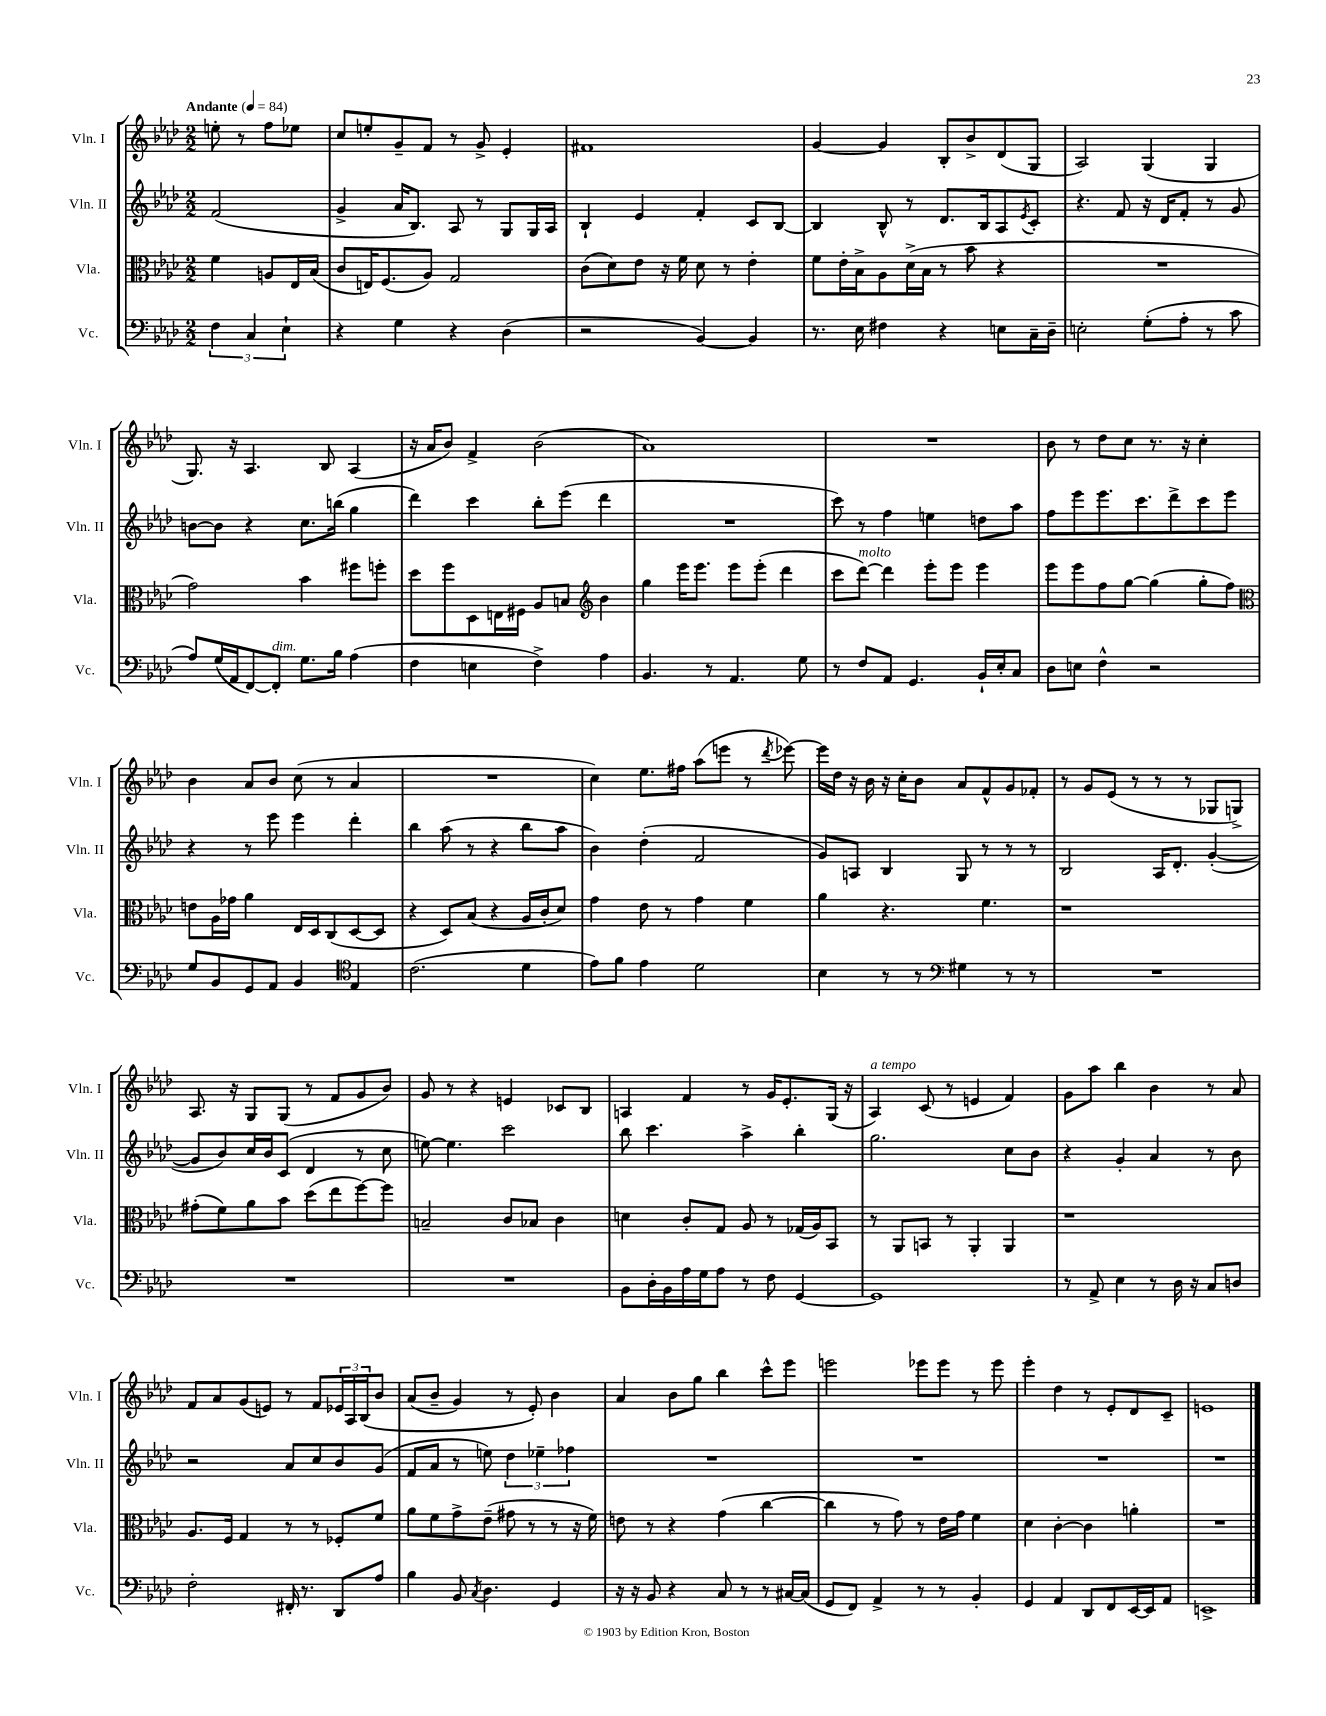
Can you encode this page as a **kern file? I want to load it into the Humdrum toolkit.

**kern	**kern	**kern	**kern
*part4	*part3	*part2	*part1
*staff4	*staff3	*staff2	*staff1
*I"Vc.	*I"Vla.	*I"Vln. II	*I"Vln. I
*I'Vc.	*I'Vla.	*I'Vln. II	*I'Vln. I
*clefF4	*clefC3	*clefG2	*clefG2
*k[b-e-a-d-]	*k[b-e-a-d-]	*k[b-e-a-d-]	*k[b-e-a-d-]
*M2/2	*M2/2	*M2/2	*M2/2
*MM84	*MM84	*MM84	*MM84
=	=	=	=
!	!	!	!LO:TX:a:B:t=Andante
6F\	4f\	(2f/	8een'\
.	.	.	8r
6C/	.	.	.
.	8An/L	.	8ff\L
6E-`\	.	.	.
.	16E-/L	.	8ee-X\J
.	(16B-/JJ	.	.
=1	=1	=1	=1
4r	8c/L	4g^/	8cc/L
.	16En/K)	.	8een'/
.	(8.F/	.	.
4G\	.	16a-/KL	8g~/
.	.	8.B-/J)	.
.	8A-/J)	.	8f/J
4r	2G/	8A-/	8r
.	.	8r	8g^/
(4D-\	.	8G/L	4e-'/
.	.	16G/L	.
.	.	16A-/JJ	.
=2	=2	=2	=2
2r	(8c\L	4B-`/	1f#X
.	8d-\)	.	.
.	8e-\J	4e-/	.
.	16r	.	.
.	16f\	.	.
[4BB-/)	8d-\	4f'/	.
.	8r	.	.
4BB-/]	4e-'\	8c/L	.
.	.	[8B-/J	.
=3	=3	=3	=3
8.r	8f\L	4B-/]	[4g/
.	16e-'\L	.	.
16E-\	16B-^\J	.	.
4F#X\	8A-\	8B-^^/	4g/]
.	(16d-^\L	8r	.
.	16B-\JJ	.	.
4r	8r	8.d-/L	8B-'/L
.	8b-\	.	8b-^/
.	.	16B-/k	.
8En\L	4r	8A-/	(8d-/
.	.	8qe-/	.
16C~\L	.	8c'/J	8G/J
16D-~\JJ	.	.	.
=4	=4	=4	=4
2En'\	1r	4.r	2A-/)
.	.	8f/	.
(8G'\L	.	16r	(4G/
.	.	16d-/KL	.
8A-'\J	.	8f'/J	.
8r	.	8r	4G/
8c\	.	8g/	.
!!LO:LB:g=z
=5	=5	=5	=5
8A-/L)	2g\)	[8bn\L	8.G/)
(16G/L	.	8b\J]	.
16AA-/J	.	.	16r
[8FF/)	.	4r	4.A-/
!LO:TX:a:i:t=dim.	!	!	!
8FF'/J]	.	.	.
8.G\L	4b-\	8.cc\L	.
.	.	.	8B-/
16B-\Jk	.	(16bbn\Jk	.
(4A-\	8ff#X\L	4gg\	(4A-/
.	8ffn'\J	.	.
=6	=6	=6	=6
4F\	8dd-\L	4ddd-\)	16r
.	.	.	16a-/KL
.	8ff\	.	8b-/J)
4En\	8D-\	4ccc\	4f^/
.	16En\L	.	.
.	16F#X\JJ	.	.
4F^\)	8A-/L	8bb-'\L	(2b-\
.	8Bn/J	(8eee-\J	.
*	*clefG2	*	*
4A-\	4b-\	4ddd-\	.
=7	=7	=7	=7
4.BB-/	4gg\	1r	1a-)
.	16eee-\KL	.	.
.	8.eee-\J	.	.
8r	.	.	.
4.AA-/	8eee-\L	.	.
.	(8eee-'\J	.	.
.	4ddd-\	.	.
8G\	.	.	.
=8	=8	=8	=8
8r	8ccc\L	8ccc\)	1r
!	!LO:TX:a:i:t=molto	!	!
8F/L	[8ddd-\J)	8r	.
8AA-/J	4ddd-\]	4ff\	.
4.GG/	.	.	.
.	8eee-'\L	4een\	.
.	8eee-\J	.	.
16BB-`/LL	4eee-\	8ddn\L	.
16E-'/J	.	.	.
8C/J	.	8aa-\J	.
=9	=9	=9	=9
8D-\L	8eee-\L	8ff\L	8b-\
8En\J	8eee-\	8eee-\	8r
4F^^\	8ff\	8.eee-\	8dd-\L
.	[8gg\J	.	8cc\J
.	.	8.ccc\	.
2r	(4gg\]	.	8.r
.	.	8ddd-^\	.
.	.	.	16r
.	8gg'\L	8ccc\	4cc'\
.	8ff\J)	8eee-\J	.
!!LO:LB:g=z
=10	=10	=10	=10
*	*clefC3	*	*
8G/L	8en\L	4r	4b-\
8BB-/	16A-\L	.	.
.	16g-X\JJ	.	.
8GG/	4a-\	8r	8a-/L
8AA-/J	.	8eee-\	8b-/J
4BB-/	16E-/LL	4eee-\	(8cc\
.	16D-/J	.	.
.	(8C/	.	8r
*clefC4	*	*	*
4E-/	[8D-/	4ddd-'\	4a-/
.	8D-/J]	.	.
=11	=11	=11	=11
(2.c\	4r	4bb-\	1r
.	8D-/L)	(8aa-\	.
.	(8B-/J	8r	.
.	4r	4r	.
4d-\	16A-/LL	8bb-\L	.
.	16c'/J	.	.
.	8d-/J)	8aa-\J	.
=12	=12	=12	=12
8e-\L)	4g\	4b-\)	4cc\)
8f\J	.	.	.
4e-\	8e-\	(4dd-'\	8.ee-\L
.	8r	.	.
.	.	.	16ff#X\Jk
2d-\	4g\	2f/	(8aa-\L
.	.	.	8eeen\J
.	4f\	.	8r
.	.	.	8qddd-/
.	.	.	[8eee-X\)
=13	=13	=13	=13
4B-\	4a-\	8g/L)	16eee-\LL]
.	.	.	16dd-\JJ
.	.	8An/J	16r
.	.	.	16b-\
8r	4.r	4B-/	16r
.	.	.	16cc'\KL
8r	.	.	8b-\J
*clefF4	*	*	*
4G#X\	.	8G/	8a-/L
.	4.f\	8r	8f^^/
8r	.	8r	8g/
8r	.	8r	8f-X'/J
=14	=14	=14	=14
1r	1r	2B-/	8r
.	.	.	8g/L
.	.	.	(8e-/J
.	.	.	8r
.	.	16A-/KL	8r
.	.	8.d-'/J	.
.	.	.	8r
.	.	([4g'/	8G-X/L
.	.	.	8Gn^/J)
!!LO:LB:g=z
=15	=15	=15	=15
1r	(8g#X'\L	8g/L]	8.A-/
.	8f\)	8b-/)	.
.	.	.	16r
.	8a-\	16cc/L	8G/L
.	.	16b-/J	.
.	8b-\J	(8c/J	(8G/J
.	(8dd-\L	4d-/	8r
.	8ee-\	.	8f/L
.	[8ff\)	8r	8g/
.	8ff\J]	8cc\	8b-/J)
=16	=16	=16	=16
1r	2Bn~/	[8een\)	8g/
.	.	4.ee\]	8r
.	.	.	4r
.	8c/L	2ccc\	4en/
.	8B-X/J	.	.
.	4c\	.	8c-X/L
.	.	.	8B-/J
=17	=17	=17	=17
8BB-\L	4dn\	8bb-\	4An/
16D-'\L	.	4.ccc\	.
16BB-\	.	.	.
16A-\	8c'/L	.	4f/
16G\J	.	.	.
8A-\J	8G/J	.	.
8r	8A-/	4aa-^\	8r
8F\	8r	.	16g/KL
.	.	.	8.e-'/
[4GG/	(16G-X/LL	4bb-'\	.
.	16A-/J)	.	.
.	8BB-/J	.	(16G/Jk
.	.	.	16r
=18	=18	=18	=18
!	!	!	!LO:TX:a:i:t=a tempo
1GG]	8r	2.gg\	4A-/)
.	8AA-/L	.	.
.	8BBn/J	.	(8c/
.	8r	.	8r
.	4AA-'/	.	4en/
.	4AA-/	8cc\L	4f/)
.	.	8b-\J	.
=19	=19	=19	=19
8r	1r	4r	8g\L
8AA-^/	.	.	8aa-\J
4E-\	.	4g'/	4bb-\
8r	.	4a-/	4b-\
16D-\	.	.	.
16r	.	.	.
8C/L	.	8r	8r
8Dn/J	.	8b-\	8a-/
!!LO:LB:g=z
=20	=20	=20	=20
2F'\	8.A-/L	2r	8f/L
.	.	.	8a-/
.	16F/Jk	.	.
.	4G/	.	(8g/
.	.	.	8en/J)
16FF#X'/	8r	8a-/L	8r
8.r	.	.	.
.	8r	8cc/	8f/L
8DD-/L	8F-X'/L	8b-/	24e-X/L
.	.	.	24A-/
.	.	.	(24B-/J
8A-/J	8f/J	(8g/J	8b-/J
=21	=21	=21	=21
4B-\	8a-\L	8f/L	(8a-/L
.	8f\	8a-/J	8b-~/J
8BB-/	8g^\	8r	4g/)
8qC/	.	.	.
4.D-\	(8e-~\J	8een\)	.
.	8g#X\	6dd-\	8r
.	8r	.	8e-'/)
.	.	6ee-X~\	.
4GG/	8r	.	4b-\
.	.	6ff-X\	.
.	16r	.	.
.	16f\)	.	.
=22	=22	=22	=22
16r	8en\	1r	4a-/
16r	.	.	.
8BB-/	8r	.	.
4r	4r	.	8b-\L
.	.	.	8gg\J
8C/	(4g\	.	4bb-\
8r	.	.	.
8r	[4cc\	.	8ccc^^\L
[16C#X/LL	.	.	8eee-\J
(16C#/JJ]	.	.	.
=23	=23	=23	=23
8GG/L	4cc\]	1r	2eeen\
8FF/J)	.	.	.
4AA-^/	8r	.	.
.	8g\)	.	.
8r	8r	.	8eee-X\L
8r	16e-\LL	.	8eee-\J
.	16g\JJ	.	.
4BB-'/	4f\	.	8r
.	.	.	8eee-\
=24	=24	=24	=24
4GG/	4d-\	1r	4eee-'\
4AA-/	[4c'\	.	4dd-\
8DD-/L	4c\]	.	8r
8FF/	.	.	8e-'/L
[16EE-/L	4an'\	.	8d-/
16EE-/J]	.	.	.
8AA-/J	.	.	8c~/J
=25	=25	=25	=25
1EEn^	1r	1r	1en
==	==	==	==
*-	*-	*-	*-
